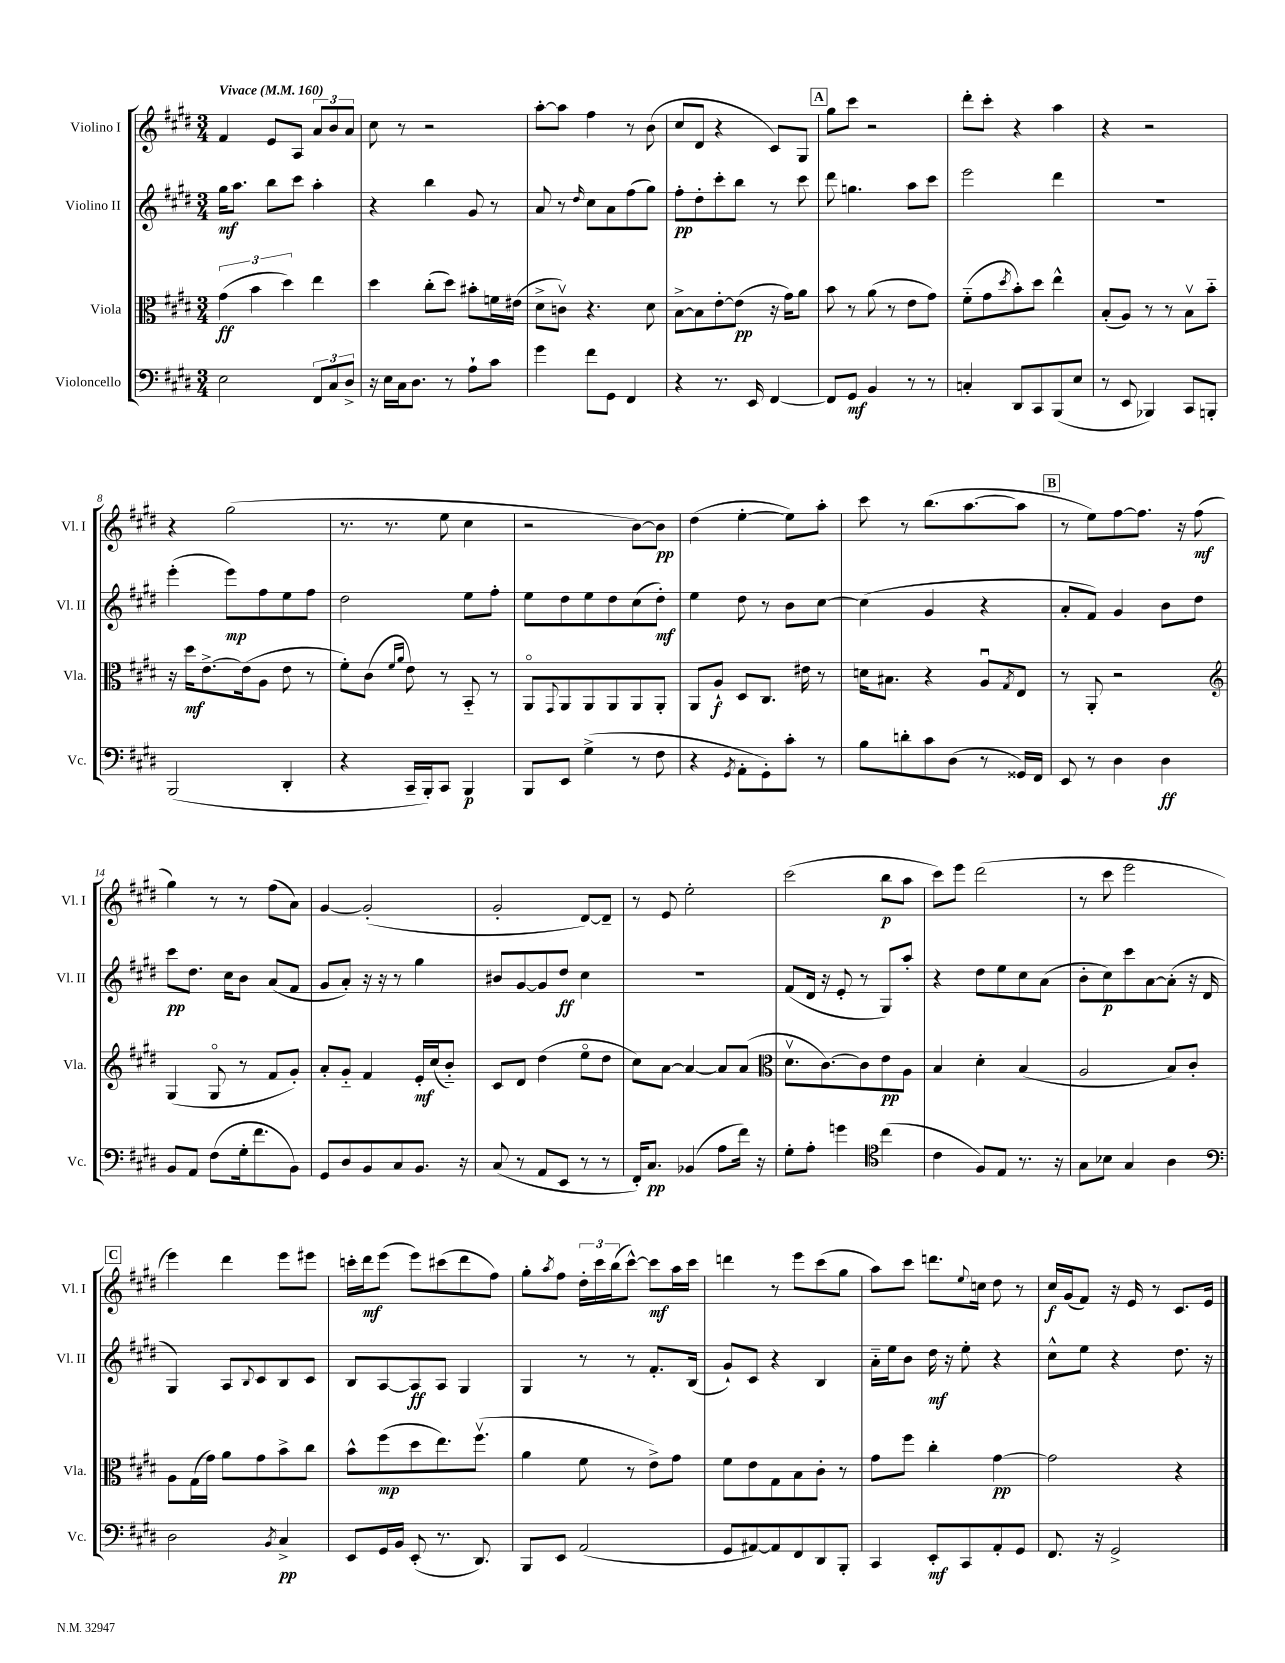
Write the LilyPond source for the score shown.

<<
\new StaffGroup <<
\new Staff = "s0" \with { instrumentName = "Violino I" shortInstrumentName = "Vl. I" } {
    \clef treble \key e \major \numericTimeSignature \time 3/4 \tempo "Vivace" 4 = 160
    fis'4 e'8 a8 \tuplet 3/2 { a'8 b'8 a'8 } |
    cis''8 r8 r2 |
    a''8~-. a''8 fis''4 r8 b'8( |
    cis''8 dis'8 r4 cis'8) gis8 |
    \mark \markup { \box "A" } gis''8 cis'''8 r2 |
    dis'''8-. cis'''8-. r4 a''4 |
    r4 r2 |
    r4 gis''2( |
    r8. r8. e''8 cis''4 |
    r2 b'8~) b'8\pp |
    dis''4( e''4~-. e''8) a''8-. |
    cis'''8 r8 b''8.( a''8.~ a''8 |
    \mark \markup { \box "B" } r8 e''8) fis''8~ fis''8. r16 fis''8\mf( |
    gis''4) r8 r8 fis''8( a'8) |
    gis'4~ gis'2-.( |
    gis'2-. dis'8~) dis'8-- |
    r8 e'8 e''2-. |
    cis'''2( b''8\p a''8 |
    cis'''8) e'''8 dis'''2( |
    r8 cis'''8 e'''2 |
    \mark \markup { \box "C" } e'''4) dis'''4 e'''8 eis'''8 |
    c'''16-. dis'''16\mf e'''8( e'''8) cis'''8( dis'''8 fis''8) |
    gis''8-. \acciaccatura { a''8 } fis''8 \tuplet 3/2 { dis''16-. cis'''16 b''16( } cis'''8~-^) cis'''8\mf a''16 cis'''16 |
    d'''4 r8 e'''8 cis'''8( gis''8 |
    a''8) cis'''8 d'''8. \appoggiatura { e''8 } c''16 dis''8 r8 |
    cis''16\f gis'16( fis'8) r16 e'16 r8 cis'8. e'16 \bar "|." |
}
\new Staff = "s1" \with { instrumentName = "Violino II" shortInstrumentName = "Vl. II" } {
    \clef treble \key e \major \numericTimeSignature \time 3/4
    gis''16\mf a''8. b''8 cis'''8 a''4-. |
    r4 b''4 gis'8 r8 |
    a'8 r8 \grace { dis''16 } cis''8 a'8 fis''8( gis''8) |
    fis''8-.\pp dis''8-. cis'''8-. b''8 r8 cis'''8 |
    \mark \markup { \box "A" } dis'''8 g''4. a''8 cis'''8 |
    e'''2 dis'''4 |
    R2. |
    e'''4-.( e'''8\mp) fis''8 e''8 fis''8 |
    dis''2 e''8 fis''8-. |
    e''8 dis''8 e''8 dis''8 cis''8( dis''8-.\mf) |
    e''4 dis''8 r8 b'8 cis''8~ |
    cis''4( gis'4 r4 |
    \mark \markup { \box "B" } a'8-. fis'8) gis'4 b'8 dis''8 |
    cis'''8\pp dis''8. cis''16 b'8 a'8( fis'8 |
    gis'8 a'8-.) r16 r16 r8 gis''4 |
    bis'8 gis'8~ gis'8 dis''8\ff cis''4 |
    R2. |
    fis'8( dis'16 r16 e'8-. r8 gis8) a''8-. |
    r4 dis''8 e''8 cis''8 a'8( |
    b'8-. cis''8\p) cis'''8 a'8~ a'8-.( r16 dis'16 |
    \mark \markup { \box "C" } gis4) a8 \appoggiatura { b8 } cis'8 b8 cis'8 |
    b8 a8~ a8\ff a8 gis4 |
    gis4 r8 r8 fis'8.-. b16( |
    gis'8-!) cis'8 r4 b4 |
    a'16-_ e''16 b'8 dis''16\mf r16 e''8-. r4 |
    cis''8-^ e''8 r4 dis''8. r16 \bar "|." |
}
\new Staff = "s2" \with { instrumentName = "Viola" shortInstrumentName = "Vla." } {
    \clef alto \key e \major \numericTimeSignature \time 3/4
    \tuplet 3/2 { gis'4\ff( b'4 dis''4) } e''4 |
    dis''4 cis''8-.( dis''8) bis'8-. f'16 eis'16( |
    dis'8-> c'8\upbow) r4. dis'8 |
    b8~-> b8 e'8~-. e'8\pp( r16 gis'16) a'8 |
    \mark \markup { \box "A" } b'8 r8 a'8( r8 e'8 gis'8) |
    fis'8-_( gis'8 \acciaccatura { dis''8 } b'8-.) dis''8 e''4-^ |
    b8-.( a8) r8 r8 b8\upbow b'8-_ |
    r16 dis''16\mf e'8.~-> e'16( a8 e'8 r8 |
    fis'8-.) cis'8( \grace { fis'16 a'16 } e'8) r8 b,8-_ r8 |
    a,8\flageolet \appoggiatura { gis,8 } a,8 a,8 a,8 a,8 a,8-. |
    a,8 a8-!\f dis8 cis8. eis'16 r8 |
    d'16 bis8. r4 a8\downbow \acciaccatura { gis8 } e8 |
    \mark \markup { \box "B" } r8 a,8-. r2 |
    \clef treble gis4( gis8\flageolet r8 fis'8 gis'8-.) |
    a'8-. gis'8-_ fis'4 e'16-.\mf cis''16( b'8-_) |
    cis'8 dis'8 dis''4( e''8\flageolet dis''8 |
    cis''8) a'8~ a'4~ a'8 a'8( |
    \clef alto dis'8.\upbow cis'8.~) cis'8 e'8\pp a8 |
    b4 dis'4-. b4( |
    a2 b8) cis'8-. |
    \mark \markup { \box "C" } a8 gis16( gis'16) a'8 gis'8 b'8-> cis''8 |
    b'8-^ fis''8\mp( dis''8 e''8.) fis''8.\upbow( |
    a'4 fis'8 r8 e'8->) gis'8 |
    fis'8 e'8 gis8 b8 cis'8-. r8 |
    gis'8 fis''8 cis''4-. gis'4~\pp |
    gis'2 r4 \bar "|." |
}
\new Staff = "s3" \with { instrumentName = "Violoncello" shortInstrumentName = "Vc." } {
    \clef bass \key e \major \numericTimeSignature \time 3/4
    e2 \tuplet 3/2 { fis,8 cis8 dis8-> } |
    r16 e16 cis16 dis8. r8 a8-! cis'8 |
    gis'4 fis'8 gis,8 fis,4 |
    r4 r8. e,16 fis,4~ |
    \mark \markup { \box "A" } fis,8 gis,8\mf b,4 r8 r8 |
    c4-. dis,8 cis,8 b,,8( e8 |
    r8 e,8 bes,,4) cis,8 b,,8-. |
    b,,2( dis,4-. |
    r4 cis,16-- b,,16-.) cis,8 b,,4\p |
    b,,8 e,8 gis4->( r8 fis8 |
    r4 \acciaccatura { gis,8 } a,8-. gis,8-.) cis'8-. r8 |
    b8 d'8-. cis'8 dis8( r8 gisis,16) fis,16 |
    \mark \markup { \box "B" } e,8 r8 dis4 dis4\ff |
    b,8 a,8 fis8( gis16-. fis'8. b,8) |
    gis,8 dis8 b,8 cis8 b,8. r16 |
    cis8( r8 a,8 e,8 r8 r8 |
    fis,16-.) cis8.\pp bes,4( a8 fis'16) r16 |
    gis8-. a8-. g'4 \clef tenor cis''4( |
    cis'4 fis8) e8 r8. r16 |
    gis8 bes8 gis4 a4 |
    \mark \markup { \box "C" } \clef bass dis2 \acciaccatura { b,8 } cis4->\pp |
    e,8 gis,16 b,16 e,8-.( r8. dis,8.) |
    b,,8 e,8 a,2( |
    gis,8 ais,8~) ais,8 fis,8 dis,8 b,,8-. |
    cis,4 e,8-.\mf cis,8 a,8-. gis,8 |
    fis,8. r16 gis,2-> \bar "|." |
}
>>
>>
